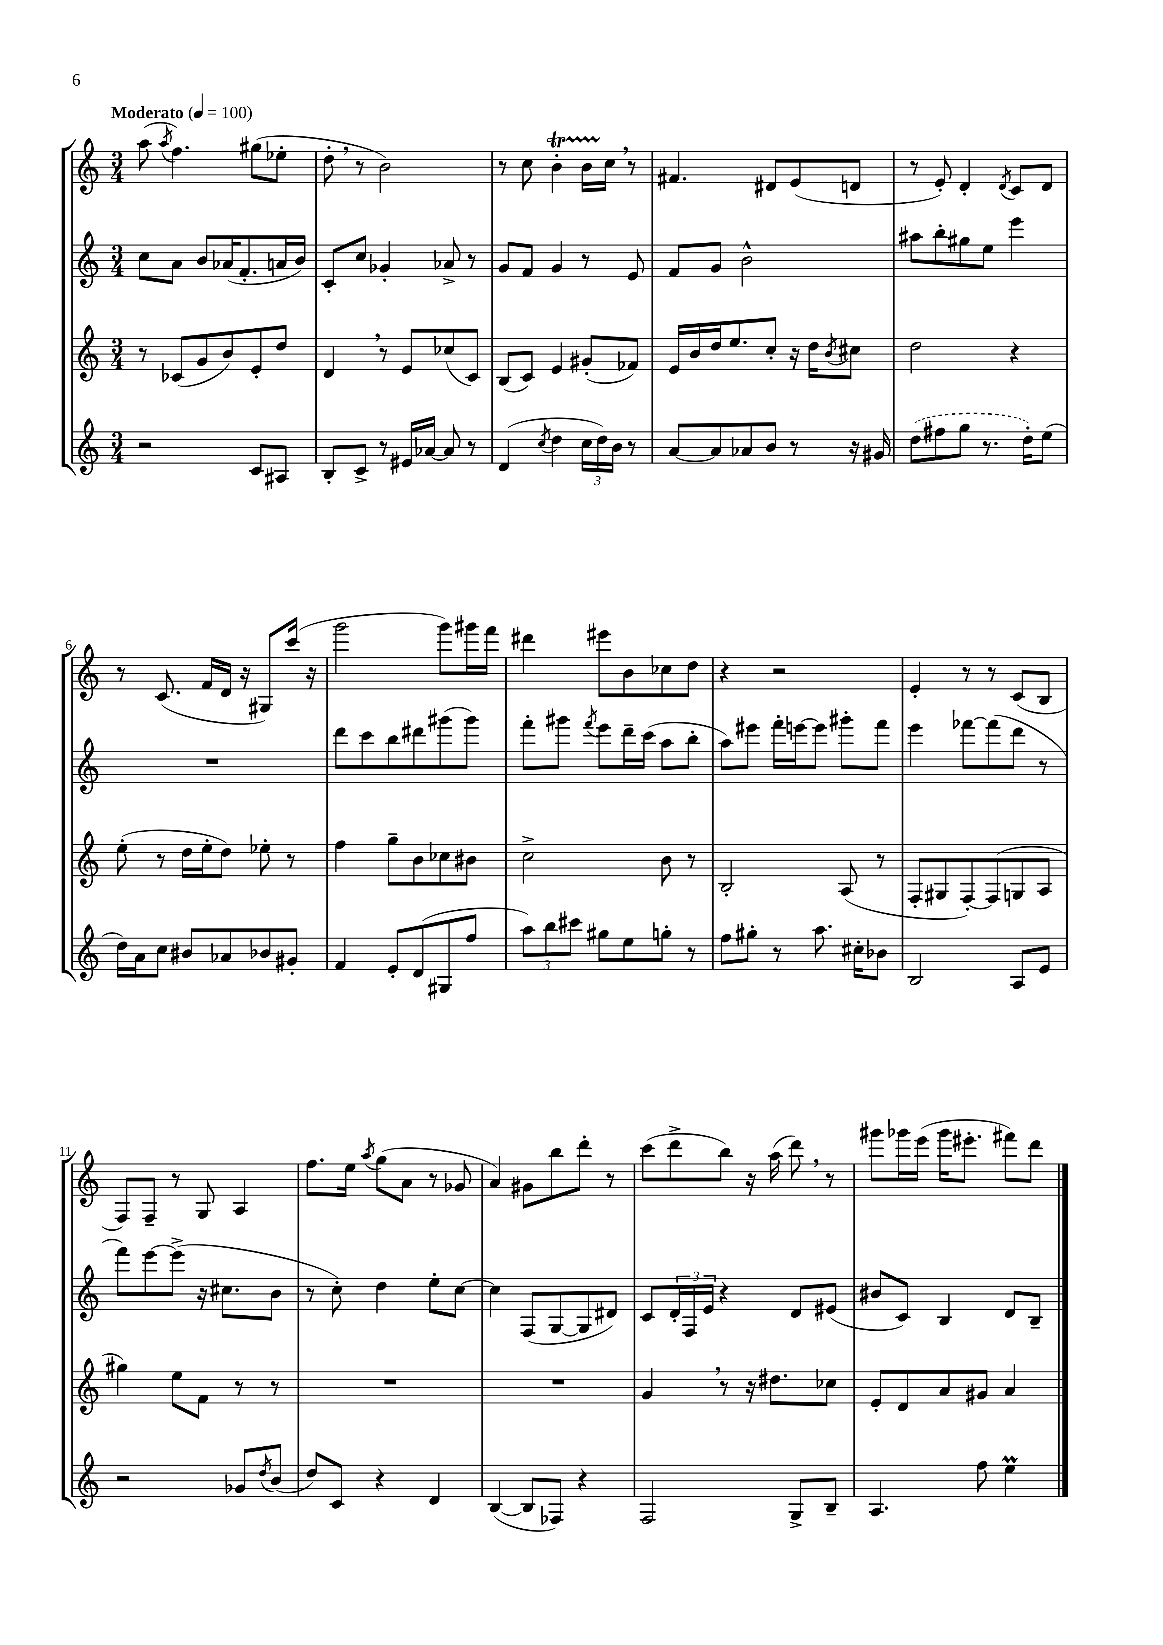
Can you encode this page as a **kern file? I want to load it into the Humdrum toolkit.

**kern	**kern	**kern	**kern
*part4	*part3	*part2	*part1
*staff4	*staff3	*staff2	*staff1
*clefG2	*clefG2	*clefG2	*clefG2
*k[]	*k[]	*k[]	*k[]
*M3/4	*M3/4	*M3/4	*M3/4
*MM100	*MM100	*MM100	*MM100
=1	=1	=1	=1
!	!	!	!LO:TX:a:B:t=Moderato
2r	8r	8cc\L	(8aa\
.	.	.	8qaa/
.	(8c-X/L	8a\J	4.ff\)
.	8g/	8b/L	.
.	8b/)	(16a-X/K	.
.	.	8.f'/	.
8c/L	8e'/	.	(8gg#X\L
8A#X/J	8dd/J	16an/L	8ee-X'\J
.	.	16b/JJ)	.
=2	=2	=2	=2
8B'/L	4d,/	8c'/L	8dd',\
8c^/J	.	8cc/J	8r
8r	8r	4g-X'/	2b\)
16e#X/LL	8e/L	.	.
[16a-X/JJ	.	.	.
8a-/]	(8cc-X/	8a-X^/	.
8r	8c/J)	8r	.
=3	=3	=3	=3
(4d/	(8B/L	8g/L	8r
.	8c/J)	8f/J	8cc\
8qcc/	.	.	.
4dd\	4e/	4g/	4bt'\
24cc\LL	(8g#X'/L	8r	16bTTT\LL
24dd\)	.	.	.
.	.	.	16cc,\JJ
24b\JJ	.	.	.
8r	8f-X/J)	8e/	8r
=4	=4	=4	=4
[8a/L	16e/LL	8f/L	4.f#X/
.	16b/	.	.
8a/]	16dd/J	8g/J	.
.	8.ee/	.	.
8a-X/	.	2b^^\	.
8b/J	8cc'/J	.	8d#X/L
8r	16r	.	(8e/
.	16dd\KL	.	.
.	8qb/	.	.
16r	8cc#X\J	.	8dn/J
16g#X/	.	.	.
=5	=5	=5	=5
(8dd\L	2dd\	8aa#X\L	8r
8ff#X\	.	8bb'\	8e'/)
8gg\J	.	8gg#X\	4d'/
8.r	.	8ee\J	.
.	.	.	8qd/
.	4r	4eee\	8c/L
16dd'\KL)	.	.	.
(8ee\J	.	.	8d/J
!!LO:LB:g=z
=6	=6	=6	=6
16dd\LL)	(8ee'\	2.r	8r
16a\J	.	.	.
8cc\J	8r	.	(8.c/
8b#X/L	16dd\LL	.	.
.	16ee'\J	.	16f/LL
8a-X/	8dd\J)	.	16d/JJ
.	.	.	16r
8b-X/	8ee-X'\	.	8G#X/L)
8g#X'/J	8r	.	(16ccc/Jk
.	.	.	16r
=7	=7	=7	=7
4f/	4ff\	8ddd\L	2ggg\
.	.	8ccc\	.
8e'/L	8gg~\L	8bb\	.
(8d/	8b\	8ddd#X\	.
8G#X/	8cc-X\	(8ggg#X\	8ggg\L)
8ff/J	8b#X\J	8ggg#\J)	16ggg#X\L
.	.	.	16fff\JJ
=8	=8	=8	=8
12aa\L)	2cc^\	8fff'\L	4ddd#X\
12bb\	.	.	.
.	.	8ggg#X\J	.
12ccc#X\J	.	.	.
.	.	8qfff/	.
8gg#X\L	.	8eee\L	8eee#X\L
8ee\	.	16ddd~\L	8b\
.	.	(16ccc\JJ	.
8ggn'\J	8b\	8aa\L	8cc-X\
8r	8r	8bb'\J	8dd\J
=9	=9	=9	=9
8ff\L	2B'/	8aa\L)	4r
8gg#X'\J	.	8eee#X\J	.
8r	.	16fff'\LL	2r
.	.	[16eeen\J	.
8.aa\	.	8eee\J]	.
.	(8A/	8ggg#X'\L	.
16cc#X'\KL	.	.	.
8b-X\J	8r	8fff\J	.
=10	=10	=10	=10
2B/	8F'/L	4eee\	4e'/
.	8G#X/	.	.
.	[8F'/)	[8fff-X\L	8r
.	(8F/]	(8fff-\]	8r
8A/L	8Gn/	8ddd\J	(8c/L
8e/J	8A/J	8r	8B/J
!!LO:LB:g=z
=11	=11	=11	=11
2r	4gg#X\)	8fff\L)	8F/L)
.	.	[8eee\	8F~/J
.	8ee\L	(8eee^\J]	8r
.	8f\J	16r	8G/
.	.	8.cc#X\L	.
8g-X/L	8r	.	4A/
8qdd/	.	.	.
(8b/J	8r	8b\J	.
=12	=12	=12	=12
8dd/L)	2.r	8r	8.ff\L
8c/J	.	8cc'\)	.
.	.	.	16ee\Jk
.	.	.	8qaa/
4r	.	4dd\	(8gg\L
.	.	.	8a\J
4d/	.	8ee'\L	8r
.	.	[8cc\J	8g-X/
=13	=13	=13	=13
([4B/	2.r	4cc\]	4a/)
8B/L]	.	(8F/L	8g#X\L
8F-X/J)	.	[8G/	8bb\
4r	.	8G/]	8ddd'\J
.	.	8d#X/J)	8r
=14	=14	=14	=14
2F/	4g,/	8c/L	(8ccc\L
.	.	24d'/L	8ddd^\
.	.	24F/	.
.	.	24e/JJ	.
.	8r	4r	8bb\J)
.	16r	.	16r
.	8.dd#X\L	.	(16aa\
8G^/L	.	8d/L	8ddd,\)
8B~/J	8cc-X\J	(8e#X/J	8r
=15	=15	=15	=15
4.A/	8e'/L	8b#X/L	8ggg#X\L
.	8d/	8c/J)	16ggg-X\L
.	.	.	(16eee\JJ
.	8a/	4B/	16ggg-\KL
.	.	.	8.eee#X'\J
8ff\	8g#X/J	.	.
4eem\	4a/	8d/L	8fff#X\L)
.	.	8B~/J	8ddd\J
==	==	==	==
*-	*-	*-	*-
